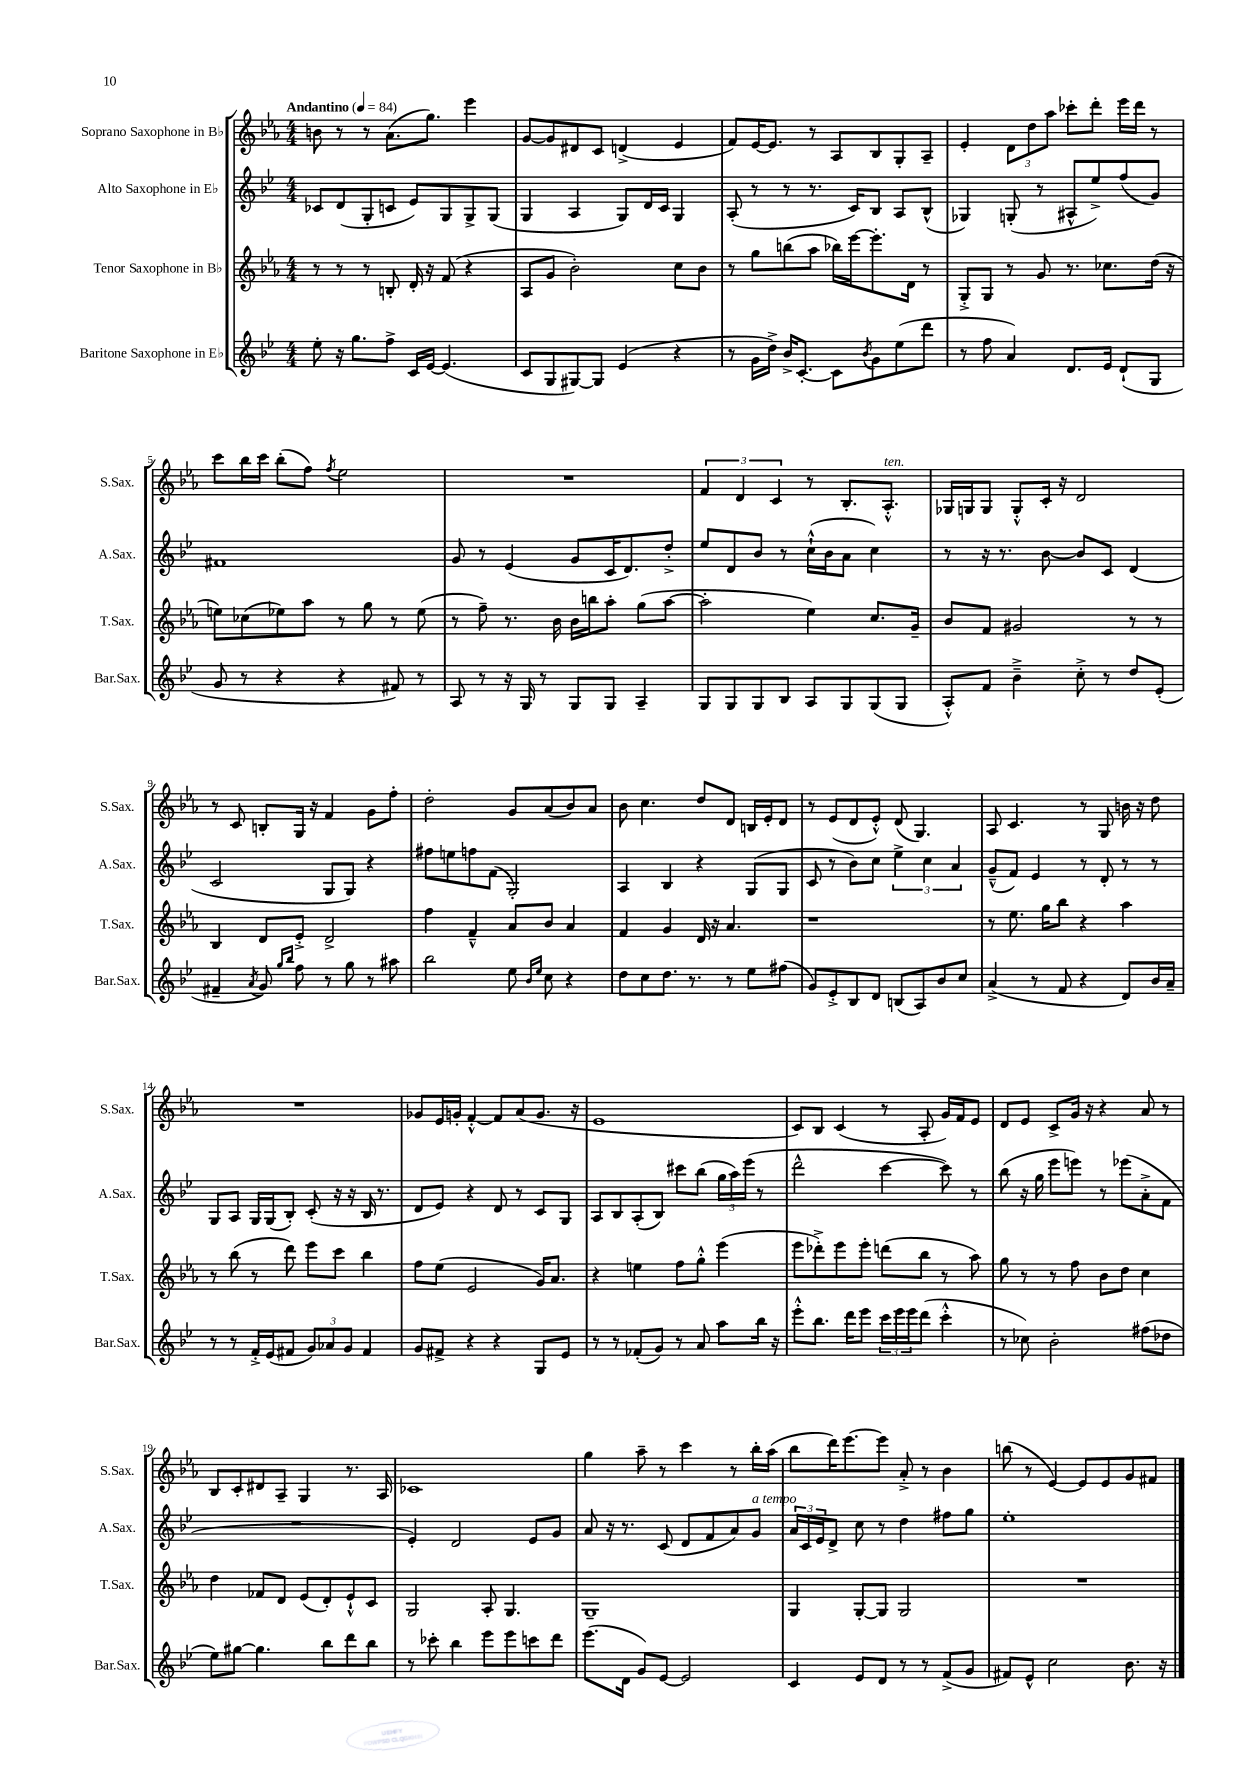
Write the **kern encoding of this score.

**kern	**kern	**kern	**kern
*part4	*part3	*part2	*part1
*staff4	*staff3	*staff2	*staff1
*I"Baritone Saxophone in E♭	*I"Tenor Saxophone in B♭	*I"Alto Saxophone in E♭	*I"Soprano Saxophone in B♭
*I'Bar.Sax.	*I'T.Sax.	*I'A.Sax.	*I'S.Sax.
*clefG2	*clefG2	*clefG2	*clefG2
*k[b-e-]	*k[b-e-a-]	*k[b-e-]	*k[b-e-a-]
*M4/4	*M4/4	*M4/4	*M4/4
*MM84	*MM84	*MM84	*MM84
=1	=1	=1	=1
!	!	!	!LO:TX:a:B:t=Andantino
8ee-'\	8r	8c-X/L	8bn\
16r	8r	(8d/	8r
8.gg\L	.	.	.
.	8r	8G'/	8r
8ff^\J	8Bn'/	8cn/J	(8.a-\L
16c/LL	16d'/	8e-/L)	.
[16e-/JJ	16r	.	8.gg\J)
(4.e-/]	(8f/	8G/	.
.	4r	8G^/	4eee-\
.	.	(8G/J	.
=2	=2	=2	=2
8c/L	8A-/L	4G/	[8g/L
8G/	8g/J	.	8g/]
[8G#X/)	2b-'\)	4A/	8d#X/
8G#/J]	.	.	8c/J
(4e-/	.	8G/L)	(4dn^/
.	.	16d/L	.
.	.	16c/JJ	.
4r	8cc\L	4G/	4e-/
.	8b-\J	.	.
=3	=3	=3	=3
8r	8r	(8A'/	8f/L)
16g\LL	8gg\L	8r	[16e-/K
16dd^\JJ)	.	.	8.e-/J]
16b-^/KL	(8bbn\	8r	.
[8.c'/J	.	.	.
.	8aa-\J	8.r	8r
8c\L]	16bb-X\LL)	.	8A-/L
.	[16eee-\J	16c/KL)	.
8qb-/	.	.	.
8g\	8.eee-'\]	8B-/J	8B-/
(8ee-\	.	8A/L	8G'/
.	16d\Jk	.	.
8ddd\J	8r	(8B-^^/J	8A-~/J
=4	=4	=4	=4
8r	8G'^/L	4G-X/)	4e-'/
8ff\	8G/J	.	.
4a/)	8r	(8Gn'/	12d\L
.	.	.	12dd\
.	8g/	8r	.
.	.	.	12aa-\J
8.d/L	8.r	8A#X^^/L	8ccc-X'\L
.	.	8ee-^/)	8ddd'\J
16e-/Jk	8.cc-X\L	.	.
(8d`/L	.	(8ff/	16eee-\LL
.	.	.	16ddd\JJ
8G/J	(16dd\Jk	8g/J)	8r
.	16r	.	.
!!LO:LB:g=z
=5	=5	=5	=5
8g/	8een\L)	1f#X	8ccc\L
8r	(8cc-X\	.	16bb-\L
.	.	.	16ccc\JJ
4r	8ee-X\)	.	(8bb-'\L
.	8aa-\J	.	8ff\J)
.	.	.	8qff/
4r	8r	.	2ee-\
.	8gg\	.	.
8f#X/)	8r	.	.
8r	(8ee-\	.	.
=6	=6	=6	=6
8A/	8r	8g/	1r
8r	8ff~\)	8r	.
16r	8.r	(4e-/	.
16G/	.	.	.
8r	.	.	.
.	16b-\	.	.
8G/L	16b-\LL	8g/L	.
.	16bbn\J	.	.
8G/J	8aa-'\J	16c/K	.
.	.	8.d/)	.
4A~/	(8gg\L	.	.
.	[8aa-\J	8dd'^/J	.
=7	=7	=7	=7
8G/L	2aa-'\]	8ee-/L	6f/
8G/	.	8d/	.
.	.	.	6d/
8G/	.	8b-/J	.
.	.	.	6c/
8B-/J	.	8r	.
8A/L	4ee-\)	(16cc`^^\LL	8r
.	.	16b-\J	.
8G/	.	8a\J	8.B-'/L
(8G/	8.cc/L	4cc\)	.
!	!	!	!LO:TX:a:i:t=ten.
.	.	.	8.A-'^^/J
8G/J	.	.	.
.	16g~/Jk	.	.
=8	=8	=8	=8
8A'^^/L)	8b-/L	8r	16G-X/LL
.	.	.	16Gn/J
8f/J	8f/J	16r	8G/J
.	.	8.r	.
4b-~^\	2g#X/	.	8G'^^/L
.	.	[8b-\	16c'/Jk
.	.	.	16r
8cc'^\	.	8b-/L]	2d/
8r	.	8c/J	.
8dd/L	8r	(4d/	.
(8e-'/J	8r	.	.
!!LO:LB:g=z
=9	=9	=9	=9
4f#X~/	4B-/	2c/	8r
.	.	.	8c/
8qa/	.	.	.
8g/)	8d/L	.	8Bn'/L
16qqgg/LL	.	.	.
16qqbb-/JJ	.	.	.
8ff\	8e-'^/J	.	16G/Jk
.	.	.	16r
8r	2d^/	8G/L	4f/
8gg\	.	8G/J)	.
8r	.	4r	8g\L
8aa#X\	.	.	8ff'\J
=10	=10	=10	=10
2bb-\	4ff\	8ff#X\L	2dd'\
.	.	8een\	.
.	4f~^^/	8ffn\	.
.	.	(8f\J	.
8ee-\	8a-/L	2G'/)	8g/L
16qqb-/LL	.	.	.
16qqee-/JJ	.	.	.
8cc\	8b-/J	.	(8a-/
4r	4a-/	.	8b-/)
.	.	.	8a-/J
=11	=11	=11	=11
8dd\L	4f/	4A/	8b-\
8cc\	.	.	4.cc\
8.dd\J	4g/	4B-/	.
8.r	.	.	.
.	16d/	4r	8dd/L
.	16r	.	.
8r	4.a-/	.	8d/J
8ee-\L	.	(8G/L	16Bn/LL
.	.	.	16e-'/J
(8ff#X\J	.	8G/J	8d/J
=12	=12	=12	=12
8g/L)	1r	8c/	8r
8e-'^/	.	8r	(8e-/L
8B-/	.	8b-\L)	8d/
8d/J	.	8cc\J	8e-'^^/J)
(8Bn/L	.	6ee-^\	(8d/
8A/)	.	.	4.G/)
.	.	6cc\	.
8b-/	.	.	.
.	.	6a/	.
8cc/J	.	.	.
=13	=13	=13	=13
(4a^/	8r	(8g~^^/L	8A-/
.	8.ee-\	8f/J)	4.c/
8r	.	4e-/	.
.	16gg\KL	.	.
8f/	8bb-\J	.	.
4r	4r	8r	8r
.	.	8d'/	8G/
8d/L)	4aa-\	8r	16bn\
.	.	.	16r
16b-/L	.	8r	8dd\
16a~/JJ	.	.	.
!!LO:LB:g=z
=14	=14	=14	=14
8r	8r	8G/L	1r
8r	(8bb-\	8A/J	.
16f'^/LL	8r	16G/LL	.
(16e-/J	.	(16G/J	.
8f#X/J	8ddd\)	8B-'/J)	.
12g/L)	8eee-\L	(8c'/	.
12a-X/	.	.	.
.	8ccc\J	16r	.
12g/J	.	.	.
.	.	16r	.
4f#/	4bb-\	16B-/	.
.	.	8.r	.
=15	=15	=15	=15
8g/L	8ff\L	8d/L	8g-X/L
8f#X^/J	(8ee-\J	8e-/J)	16e-/L
.	.	.	16gn'/JJ
4r	2e-/	4r	[4f'^^/
4r	.	8d/	8f/L]
.	.	8r	(8a-/
8G/L	16g/KL)	8c/L	8.g/J
.	8.a-/J	.	.
8e-/J	.	8G/J	.
.	.	.	16r
=16	=16	=16	=16
8r	4r	8A/L	1e-
8r	.	8B-/	.
(8f-X'/L	4een\	(8A'/	.
8g/J)	.	8B-/J)	.
8r	8ff\L	8ccc#X\L	.
8a/	8gg'^^\J	(8bb-\J	.
8aa\L	(4eee-\	24gg\LL	.
.	.	24aa\)	.
.	.	(24eee-\JJ	.
16bb-\Jk	.	8r	.
16r	.	.	.
=17	=17	=17	=17
8eee-'^^\L	8eee-\L	2ddd^^\	8c/L)
8.bb-\J	8ddd-X'^\)	.	8B-/J
.	8eee-\	.	(4c/
16ddd\KL	.	.	.
8eee-\J	8eee-'\J	.	.
24ccc\LL	(8dddn\L	[4ccc\	8r
24eee-\	.	.	.
24eee-\J	.	.	.
(8ddd\J	8bb-\J	.	8A-'/
4ccc'^^\	8r	8ccc\])	16g/LL)
.	.	.	16f/J
.	8aa-\)	8r	8e-/J
=18	=18	=18	=18
8r	8gg\	(8bb-\	8d/L
8cc-X\)	8r	16r	8e-/J
.	.	16gg\	.
2b-'\	8r	8eee-\L	8c^/L
.	8ff\	8eeen\J)	16g/Jk
.	.	.	16r
.	8b-\L	8r	4r
.	8dd\J	(8eee-X\L	.
(8ff#X\L	4cc\	8a'^\	8a-/
8dd-X\J	.	8f\J	8r
!!LO:LB:g=z
=19	=19	=19	=19
8ee-\L)	4dd\	1r	8B-/L
[8gg#X\J	.	.	8c'/
4.gg#\]	8f-X/L	.	8d#X/
.	8d/J	.	8A-~/J
.	(8e-/L	.	4G/
8bb-\L	8d'/)	.	.
8ddd\	8e-`^^/	.	8.r
8bb-\J	8c/J	.	.
.	.	.	16A-/
=20	=20	=20	=20
8r	2G/	4e-'/)	1c-X
8ccc-X'\	.	.	.
4bb-\	.	2d/	.
8eee-\L	8A-'/	.	.
8eee-\	4.G/	.	.
8cccn\	.	8e-/L	.
8ddd\J	.	8g/J	.
=21	=21	=21	=21
(8.eee-\L	1G~	8a/	4gg\
.	.	16r	.
16d\Jk	.	8.r	.
8g/L)	.	.	8aa-~\
[8e-/J	.	(8c/	8r
2e-/]	.	8d/L	4ccc\
.	.	8f/	.
.	.	8a/)	8r
!	!	!LO:TX:a:i:t=a tempo	!
.	.	8g/J	16bb-'\LL
.	.	.	(16aa-\JJ
=22	=22	=22	=22
4c/	4G/	24a/LL	8bb-\L
.	.	24c/	.
.	.	24e-/J	.
.	.	8d^/J	16ddd\K)
.	.	.	[8.eee-\
8e-/L	[8G'/L	8cc\	.
8d/J	8G/J]	8r	8eee-\J]
8r	2G/	4dd\	8a-'^/
8r	.	.	8r
(8f^/L	.	8ff#X\L	4b-\
8g/J	.	8gg\J	.
=23	=23	=23	=23
8f#X/L)	1r	1ee-'	(8bbn\
8e-^^/J	.	.	8r
2cc\	.	.	[4e-/)
.	.	.	8e-/L]
.	.	.	8e-/
8.b-\	.	.	8g/
.	.	.	8f#X/J
16r	.	.	.
==	==	==	==
*-	*-	*-	*-
